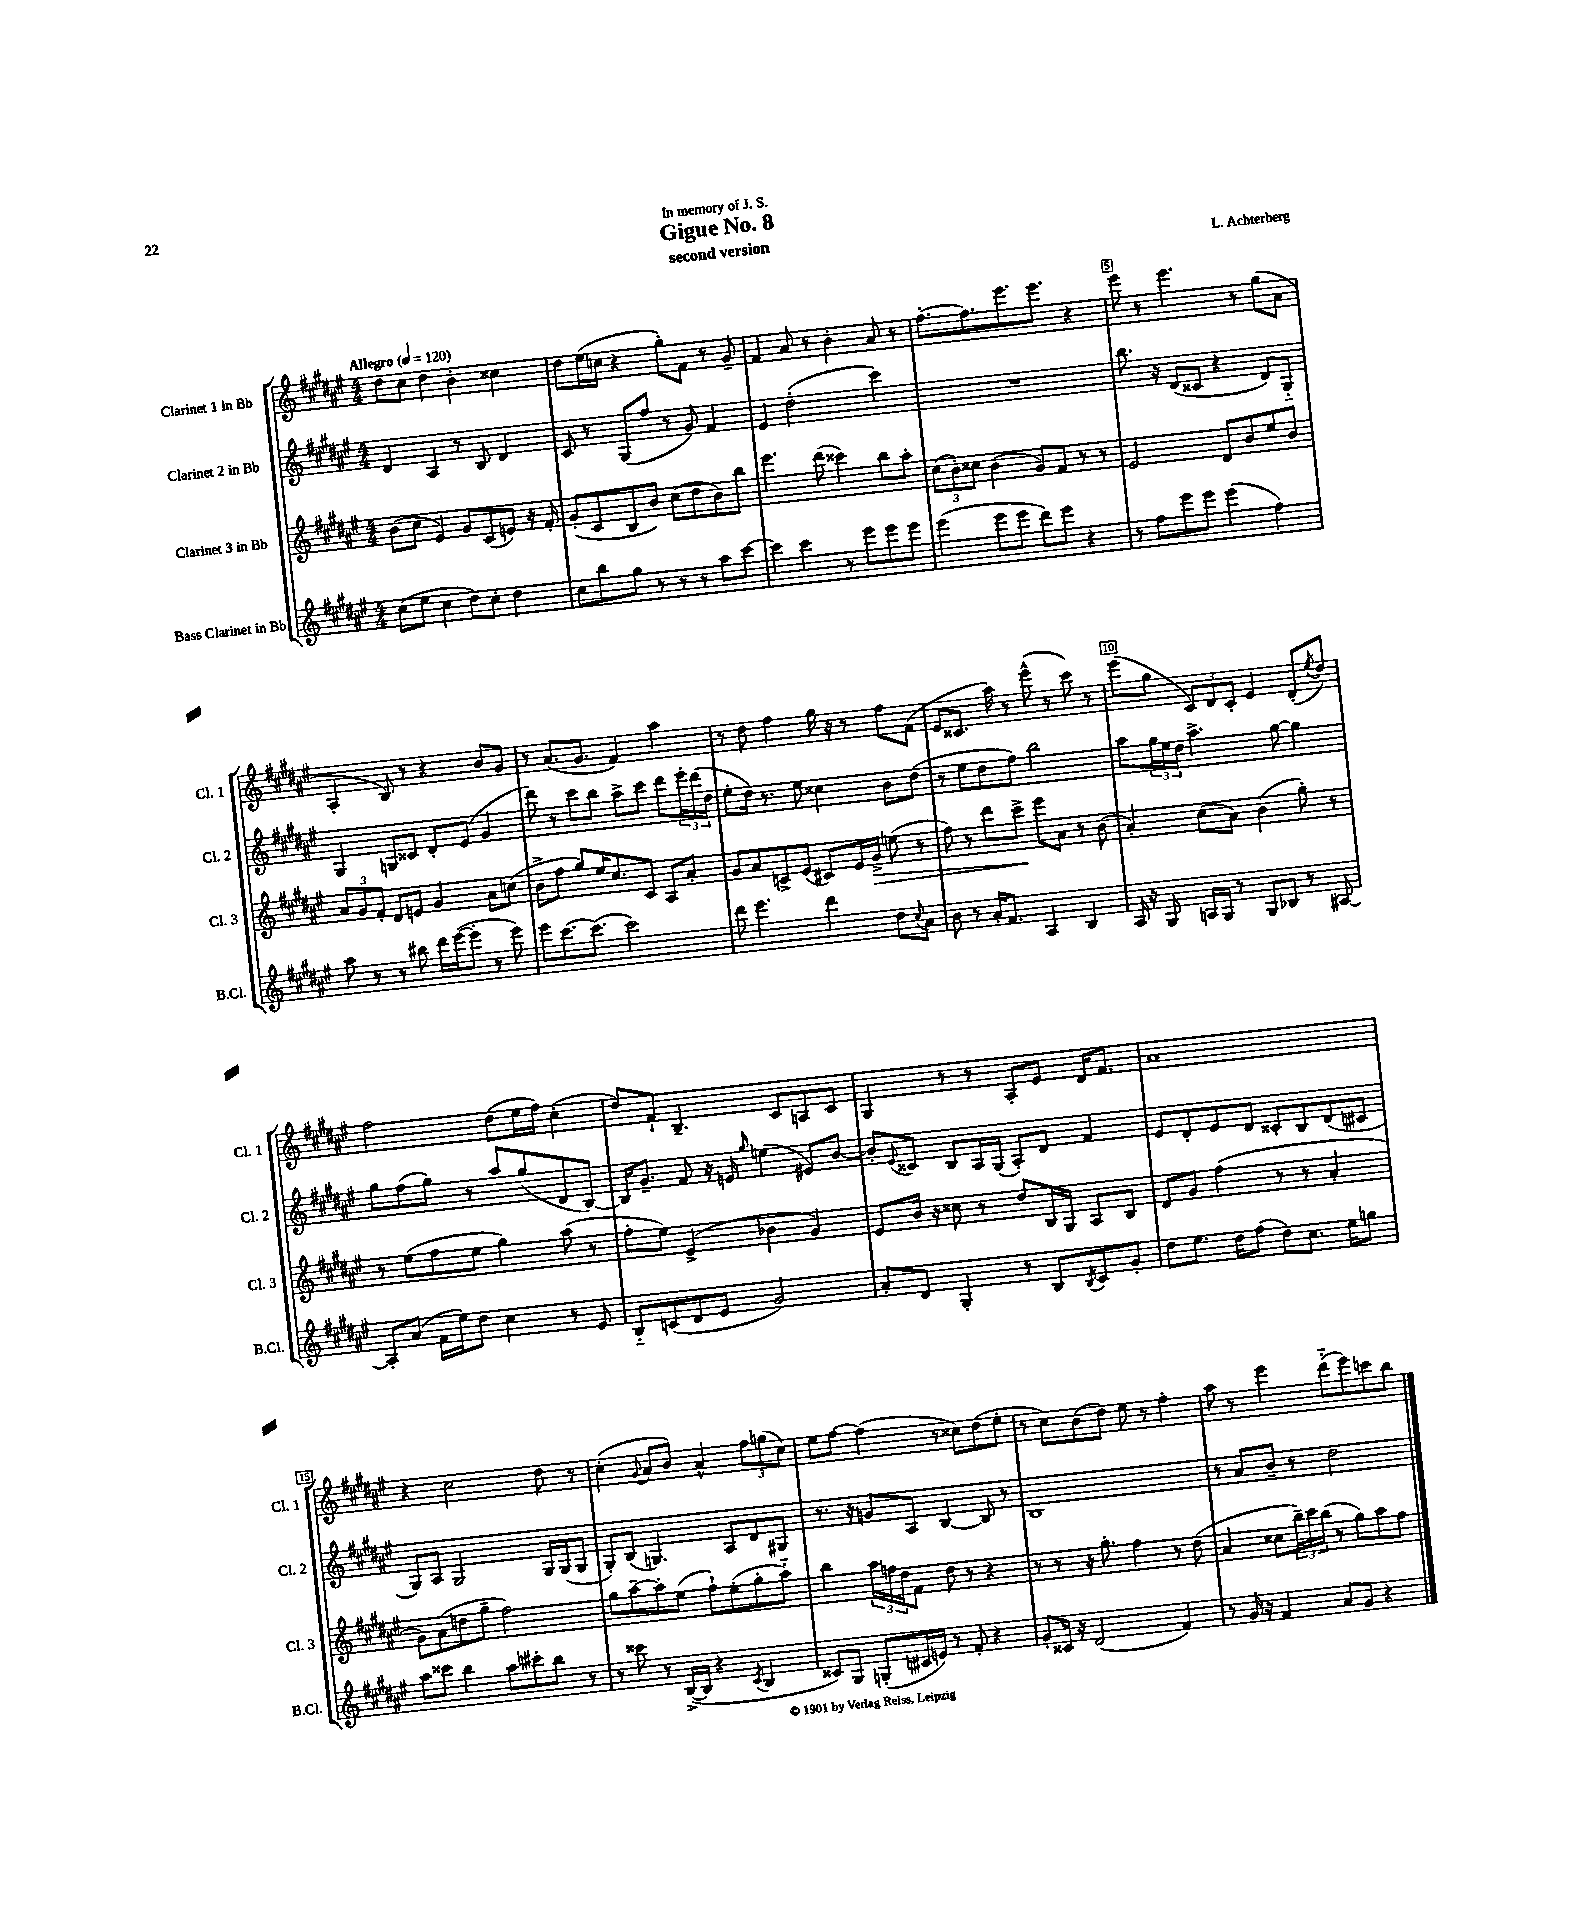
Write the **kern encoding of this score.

**kern	**kern	**dynam	**kern	**kern
*part4	*part3	*part3	*part2	*part1
*staff4	*staff3	*staff3	*staff2	*staff1
*I"Bass Clarinet in Bb	*I"Clarinet 3 in Bb	*	*I"Clarinet 2 in Bb	*I"Clarinet 1 in Bb
*I'B.Cl.	*I'Cl. 3	*	*I'Cl. 2	*I'Cl. 1
*clefG2	*clefG2	*	*clefG2	*clefG2
*k[f#c#g#d#a#e#]	*k[f#c#g#d#a#e#]	*	*k[f#c#g#d#a#e#]	*k[f#c#g#d#a#e#]
*M4/4	*M4/4	*	*M4/4	*M4/4
*MM120	*MM120	*	*MM120	*MM120
=1	=1	=1	=1	=1
!	!	!	!	!LO:TX:a:B:t=Allegro
(8cc#\L	(8b\L	.	4d#/	8dd#\L
8ee#\J	8cc#\J	.	.	8cc#\J
4cc#\	4e#/)	.	4A#/	4dd#\
8dd#\L)	8g#/L	.	8r	4b'\
8cc#'\J	(8c#/	.	8B/	.
4dd#\	8en/J)	.	4d#/	4cc##X\
.	16r	.	.	.
.	16f#'/	.	.	.
=2	=2	=2	=2	=2
8cc#\L	(8g#'/L	.	8c#/	8dd#\L
8bb\	8c#/	.	8r	(16ee#\L
.	.	.	.	16ccn\JJ
8gg#\J	8B/	.	(8G#/L	4r
8r	8b/J)	.	8ff#/J	.
8r	(8cc#\L	.	8r	8gg#'\L)
8r	8dd#\	.	8g#/)	8f#\J
8aa#\L	8b\)	.	4f#/	8r
[8ccc#\J	8bb\J	.	.	8g#~/
=3	=3	=3	=3	=3
4ccc#\]	4.eee#\	.	4e#/	4f#/
4ccc#\	.	.	(2dd#'\	8a#/
.	(8ddd#\	.	.	8r
8r	4ccc##X\)	.	.	4b'\
8eee#\L	.	.	.	.
8eee#\	8bb\L	.	4ccc#\)	8a#/
8eee#\J	8aa#'\J	.	.	8r
=4	=4	=4	=4	=4
(4eee#\	(12cc#\L	.	1r	[8.ff#'\L
.	12b'\)	.	.	.
.	12cc##X\J	.	.	.
.	.	.	.	8.ff#\]
8eee#\L	(4b\	.	.	.
8eee#\J	.	.	.	8.eee#\
8ddd#\L)	8g#/L)	.	.	.
.	.	.	.	8.eee#\J
8eee#\J	8f#/J	.	.	.
4r	8r	.	.	4r
.	8r	.	.	.
=5	=5	=5	=5	=5
8r	2e#/	.	8.bb\	8eee#\
8ff#\L	.	.	.	8r
.	.	.	16r	.
8eee#\	.	.	(8d#/L	4.eee#\
8eee#\J	.	.	8c##X/J	.
(4eee#\	8d#/L	.	4r	.
.	8b/	.	.	8r
4ff#\)	8ee#/	.	8d#/L)	(8gg#\L
.	8b/J	.	8G#/J	8a#\J
!!LO:LB:g=z
=6	=6	=6	=6	=6
8aa#\	12a#/L	.	4G#/	4A#'/
.	12g#/	.	.	.
8r	.	.	.	.
.	12f#'/J	.	.	.
8r	8d#/L	.	8Gn/L	8B/)
8bb#X\	8en/J	.	8c##X/J	8r
16ddd#\LL	4g#/	.	8d#'/L	4r
([16eee#\J	.	.	.	.
8eee#'\J]	.	.	(8e#/J	.
8r	8a#\L	.	4g#/	8b/L
8eee#\)	(8ccn\J	.	.	8g#/J
=7	=7	=7	=7	=7
8eee#\L	8b^\L	.	8ddd#\)	8r
[8.ccc#\	8ff#\J	.	8r	(8.a#/L
.	8gg#/L)	.	8ccc#\L	.
(8.ccc#\J]	.	.	.	8.g#/J
.	16ee#/K	.	8bb\J	.
.	8.cc#/	.	.	.
2ccc#\)	.	.	8aa#^\L	4f#/)
.	8c#/J	.	8ccc#\J	.
.	8A#/L	.	8ddd#\L	4aa#\
.	8a#'/J	.	24eee#'\L	.
.	.	.	(24ddd#\	.
.	.	.	24dd#\JJ	.
=8	=8	=8	=8	=8
8ddd#\	8g#/L	.	8ee#'\L	8r
4.eee#\	8a#/	.	16dd#\Jk)	8dd#\
.	.	.	8.r	.
.	8cn^/	.	.	4ff#\
.	(8e#/J	.	8ee#\	.
4ddd#\	8c#X/L)	.	4cc##X\	16gg#\
.	.	.	.	16r
.	16e#/L	.	.	8r
!	!	!LO:HP:b	!	!
.	16g#^/JJ	>	.	.
8dd#\L	(8een\	.	8b\L	8ff#\L
8qqcc#/	.	.	.	.
8a#\J	8r	.	(8dd#\J	(8f#\J
=9	=9	=9	=9	=9
8b\	8ff#\)	.	8r	8e#/L
8r	8r	.	8ee#\L	8.c##X/J
16a#'/KL	8ddd#\L	.	8dd#\	.
8.f#/J	.	.	.	16aa#\)
.	8ccc#^\J	.	8ff#\J)	8r
4A#/	8eee#\L	]	2bb\	(8eee#^^\
.	8a#\J	.	.	8r
4B/	8r	.	.	8ccc#\)
.	(8b\	.	.	8r
=10	=10	=10	=10	=10
16A#/	4a#'/)	.	8aa#\L	(8eee#\L
16r	.	.	.	.
8G#/	.	.	24gg#\L	8gg#\J
.	.	.	24ee#\	.
.	.	.	24dd#\JJ	.
16An/LL	(8cc#\L	.	4.aa#^\	12c#/L)
16G#/JJ	.	.	.	.
.	.	.	.	12d#/
8r	8a#\J)	.	.	.
.	.	.	.	12c#'/J
8G#/L	(4b\	.	.	4e#/
8B-X/J	.	.	[8gg#\	.
8r	8gg#'\)	.	4gg#\]	(8d#'/L
.	.	.	.	8qee#/
[8A#X/	8r	.	.	8dd#/J)
!!LO:LB:g=z
=11	=11	=11	=11	=11
8A#'/L]	8r	.	8gg#\L	2ff#\
(8a#/J	(8ee#\L	.	(8ff#\	.
16f#\LL	8ff#\	.	8gg#\J)	.
16ee#\J)	.	.	.	.
8dd#\J	8ee#\J	.	8r	.
4cc#\	4gg#\)	.	8aa#/L	(8dd#\L
.	.	.	(8gg#/	16ee#\L
.	.	.	.	16ff#\JJ)
8r	(8aa#\	.	8d#/	(4cc#'\
8e#/	8r	.	[8B/J)	.
=12	=12	=12	=12	=12
8B/L	8ff#'\L	.	16B/KL]	8dd#/L)
.	.	.	8.g#~/J	.
(8cn/	8ee#\J)	.	.	8f#`/J
8d#/	(4e#^/	.	8f#/	4.B~/
8e#/J	.	.	16r	.
.	.	.	16en/	.
.	.	.	16qqgg#/	.
2g#/)	4b-X\	.	(4een\	.
.	.	.	.	8c#/L
.	4g#/)	.	8e#X/L)	8An/
.	.	.	[8b/J	8c#/J
=13	=13	=13	=13	=13
8a#'/L	8e#/L	.	8b'/L]	4G#/
.	.	.	8qqe#/	.
8d#/J	16b/Jk	.	8c##X/J	.
.	16r	.	.	.
4G#'/	8cc##X\	.	8B/L	8r
.	8r	.	16A#/L	8r
.	.	.	(16G#/JJ	.
8r	8dd#/L	.	8A#'/L)	8A#'/L
8B/L	16B/L	.	8d#/J	8e#/J
.	16G#/JJ	.	.	.
8qB/	.	.	.	.
8c#/	8A#/L	.	4f#/	16d#/KL
.	.	.	.	8.f#/J
8g#'/J	8B/J	.	.	.
=14	=14	=14	=14	=14
8dd#\L	8d#/L	.	8e#/L	1a#
8.ee#\J	8g#/J	.	8d#'/	.
.	(4ff#\	.	8e#/	.
16dd#\KL	.	.	.	.
(8ff#\J	.	.	8d#/J	.
8dd#\L)	8r	.	8c##X'/L	.
8.cc#\J	8r	.	8B/	.
.	4a#'/	.	(8d#/	.
16ee#\KL	.	.	.	.
8ggn\J	.	.	8c#X/J	.
!!LO:LB:g=z
=15	=15	=15	=15	=15
8aa#\L	8g#\L)	.	8G#/L)	4r
8ccc##X\J	(8a#\	.	8A#/J	.
4bb\	8ddn\	.	2G#/	2cc#\
.	8gg#~\J	.	.	.
8aa#\L	2ff#\)	.	.	.
8ccc#X'\	.	.	.	.
8bb\J	.	.	16G#/LL	8dd#\
.	.	.	(16G#/J	.
8r	.	.	8G#/J	8r
=16	=16	=16	=16	=16
8r	8gg#\L	.	8G#'/L)	(4cc#'\
8ccc##X\	[8aa#~\	.	(8B/J	.
.	.	.	.	8qqg#/
8r	8aa#'\]	.	4.Gn/)	8a#/L
([16B^/LL	(8ee#\J	.	.	8b/J)
16B/JJ]	.	.	.	.
4r	8ff#`\L)	.	.	4a#^^/
.	(8ee#'\	.	8A#/L	.
8qc#/	.	.	.	.
4B/	8gg#'\	.	8d#/	12ff#\L
.	.	.	.	(12ggn\
.	8aa#\J)	.	8G#X/J	.
.	.	.	.	12cc#\J)
=17	=17	=17	=17	=17
8c##X/L)	4bb\	.	8.r	8ee#\L
8G#/J	.	.	.	[8ff#\J
.	.	.	16r	.
(8Gn'/L	24aa#\LL	.	8gn/L	(4ff#\]
.	24ffn\	.	.	.
.	24dd#\J	.	.	.
16c#X/L	8f#\J	.	8A#/J	.
16en/JJ)	.	.	.	.
8r	8dd#\	.	[4B/	8r
8f#'/	8r	.	.	8cc##X\L)
4r	4r	.	8B/]	(8dd#\
.	.	.	8r	8ee#'\J
=18	=18	=18	=18	=18
8g#'/L	8r	.	1B	8r
16c##X/Jk	8r	.	.	8cc#\L)
16r	.	.	.	.
(2d#/	16r	.	.	(8b\
.	8.gg#'\	.	.	.
.	.	.	.	8dd#\J)
.	4ff#\	.	.	8ee#\
.	.	.	.	8r
4f#/)	8r	.	.	4ff#'\
.	(8dd#\	.	.	.
=19	=19	=19	=19	=19
8r	4a#/	.	8r	8aa#\
16g#/	.	.	8a#/L	8r
16r	.	.	.	.
4f#/	8cc##X\L	.	8b~/J	4eee#\
.	24bb~\L)	.	8r	.
.	24ccc#\	.	.	.
.	(24bb\JJ	.	.	.
8a#/L	8r	.	2dd#\	(8ddd#\L
8g#/J	8gg#\L)	.	.	8eee#\)
4r	8aa#\	.	.	8cccn\
.	8ff#\J	.	.	8bb\J
==	==	==	==	==
*-	*-	*-	*-	*-
